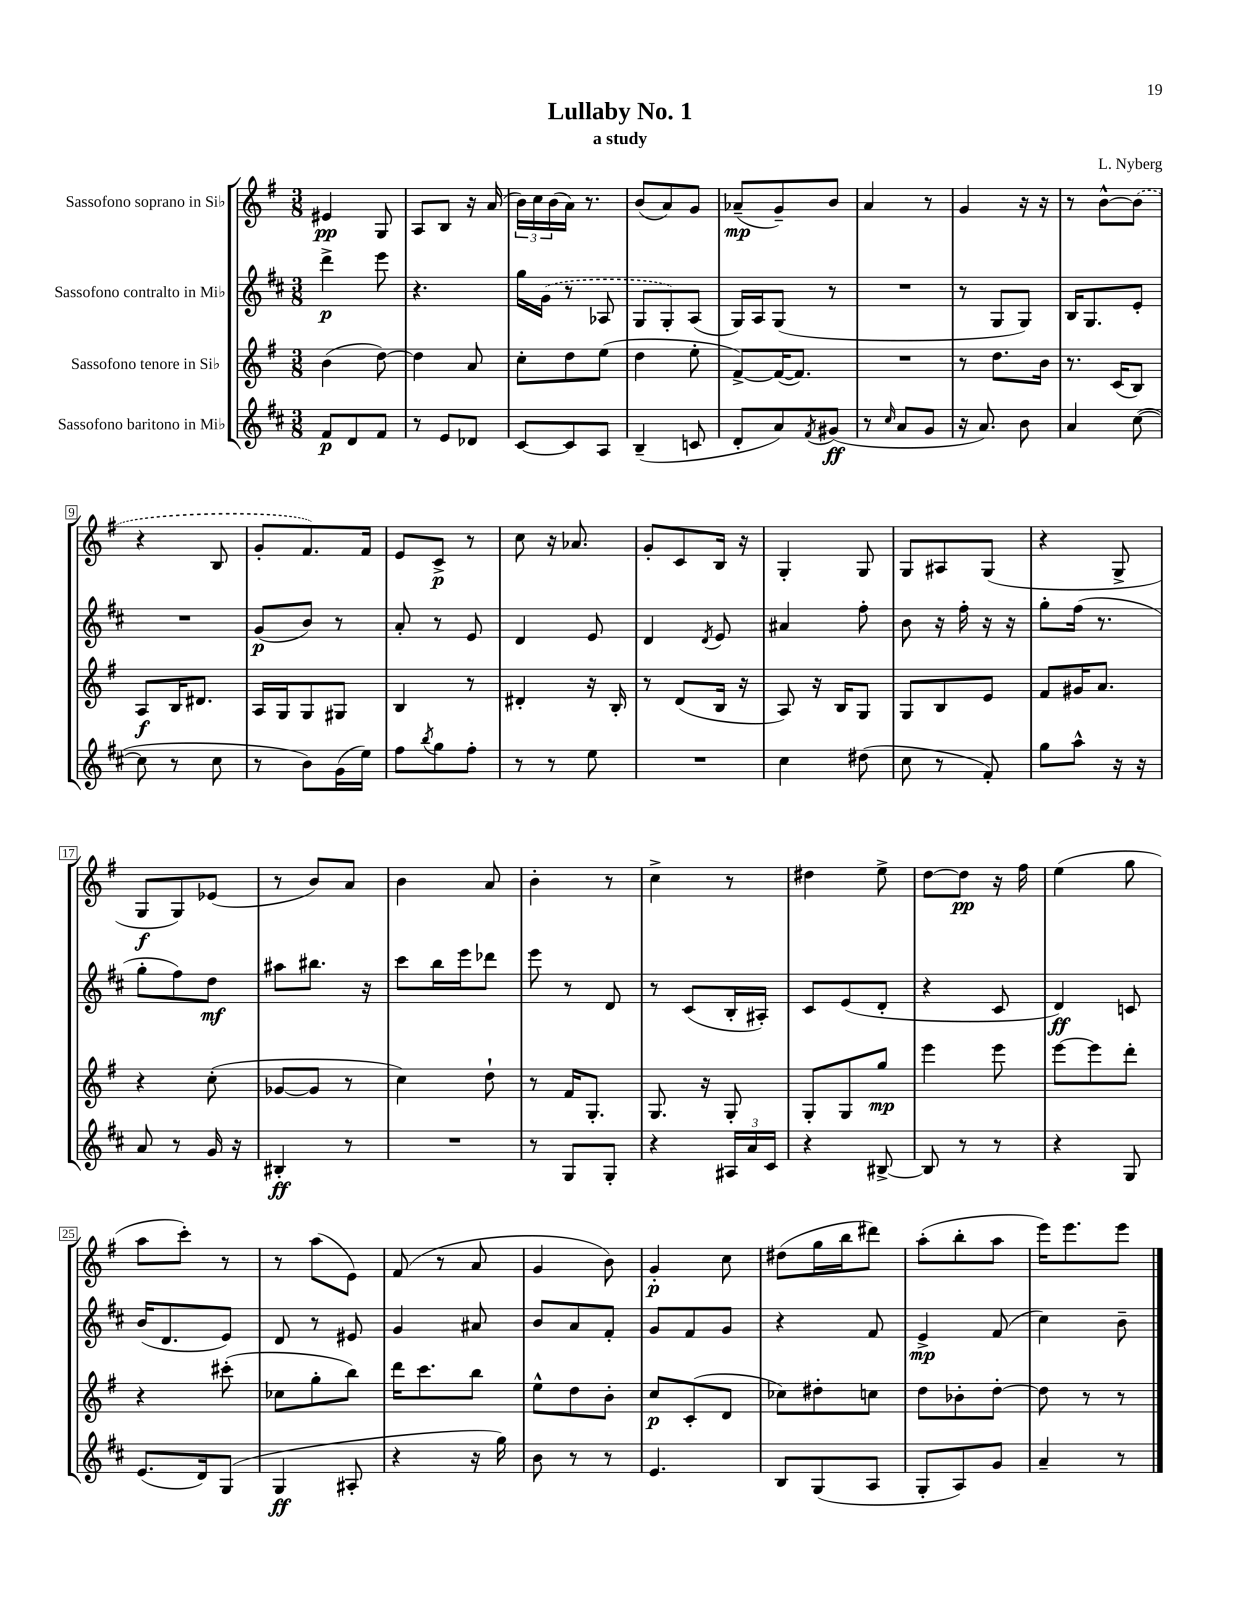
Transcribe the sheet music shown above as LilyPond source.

\header { title = "Lullaby No. 1" composer = "L. Nyberg" subtitle = "a study" }
<<
\new StaffGroup <<
\new Staff = "s0" \with { instrumentName = "Sassofono soprano in Sib" } {
    \clef treble \key g \major \numericTimeSignature \time 3/8
    eis'4\pp g8 |
    a8 b8 r16 a'16( |
    \tuplet 3/2 { b'16) c''16 b'16( } a'16) r8. |
    b'8( a'8) g'8 |
    aes'8--\mp( g'8--) b'8 |
    a'4 r8 |
    g'4 r16 r16 |
    r8 b'8~-^ \once \slurDashed b'8( |
    r4 b8 |
    g'8-. fis'8.) fis'16 |
    e'8 c'8->\p r8 |
    c''8 r16 aes'8. |
    g'8-. c'8 b16 r16 |
    g4-. g8 |
    g8 ais8 g8( |
    r4 g8-> |
    g8\f g8) ees'8( |
    r8 b'8) a'8 |
    b'4 a'8 |
    b'4-. r8 |
    c''4-> r8 |
    dis''4 e''8-> |
    d''8~ d''8\pp r16 fis''16 |
    e''4( g''8 |
    a''8 c'''8-.) r8 |
    r8 a''8( e'8) |
    fis'8( r8 a'8 |
    g'4 b'8) |
    g'4-.\p c''8 |
    dis''8( g''16 b''16 dis'''8) |
    a''8-.( b''8-. a''8 |
    e'''16) e'''8. e'''8 \bar "|." |
}
\new Staff = "s1" \with { instrumentName = "Sassofono contralto in Mib" } {
    \clef treble \key d \major \numericTimeSignature \time 3/8
    d'''4->\p e'''8 |
    r4. |
    g''16 \once \slurDashed g'16( r8 aes8 |
    g8 g8-.) a8( |
    g16) a16 g8( r8 |
    R4. |
    r8 g8 g8) |
    b16 g8. e'8-. |
    R4. |
    g'8\p( b'8) r8 |
    a'8-. r8 e'8 |
    d'4 e'8 |
    d'4 \acciaccatura { d'8 } e'8 |
    ais'4 fis''8-. |
    b'8 r16 fis''16-. r16 r16 |
    g''8-. fis''16( r8. |
    g''8-. fis''8) d''8\mf |
    ais''8 bis''8. r16 |
    cis'''8 b''16 e'''16 des'''8 |
    e'''8 r8 d'8 |
    r8 cis'8( b16-. ais16-.) |
    cis'8 e'8( d'8-. |
    r4 cis'8 |
    d'4\ff) c'8 |
    b'16( d'8. e'8) |
    d'8 r8 eis'8 |
    g'4 ais'8 |
    b'8 a'8 fis'8-. |
    g'8 fis'8 g'8 |
    r4 fis'8 |
    e'4->\mp fis'8( |
    cis''4) b'8-- \bar "|." |
}
\new Staff = "s2" \with { instrumentName = "Sassofono tenore in Sib" } {
    \clef treble \key g \major \numericTimeSignature \time 3/8
    b'4( d''8~) |
    d''4 a'8 |
    c''8-. d''8 e''8( |
    d''4 e''8-. |
    fis'8~->) fis'16~( fis'8.) |
    R4. |
    r8 d''8. b'16 |
    r8. c'16( b8) |
    a8\f b16 dis'8. |
    a16 g16 g8 gis8 |
    b4 r8 |
    dis'4-. r16 b16-. |
    r8 d'8( b16 r16 |
    a8) r16 b16 g8 |
    g8 b8 e'8 |
    fis'8 gis'16 a'8. |
    r4 c''8-.( |
    ges'8~ ges'8 r8 |
    c''4) d''8-! |
    r8 fis'16 g8.-. |
    g8. r16 g8-. |
    g8-. g8 g''8\mp |
    e'''4 e'''8 |
    e'''8~ e'''8 d'''8-. |
    r4 cis'''8-.( |
    ces''8 g''8-. b''8) |
    d'''16 c'''8. b''8 |
    e''8-^ d''8 b'8-. |
    c''8\p c'8-.( d'8 |
    ces''8) dis''8-. c''8 |
    d''8 bes'8-. d''8~-. |
    d''8 r8 r8 \bar "|." |
}
\new Staff = "s3" \with { instrumentName = "Sassofono baritono in Mib" } {
    \clef treble \key d \major \numericTimeSignature \time 3/8
    fis'8\p d'8 fis'8 |
    r8 e'8 des'8 |
    cis'8~ cis'8 a8 |
    b4--( c'8 |
    d'8-. a'8) \acciaccatura { fis'8 } gis'8\ff( |
    r8 \grace { cis''16 } a'8 g'8 |
    r16 a'8.) b'8 |
    a'4 cis''8~( |
    cis''8 r8 cis''8 |
    r8 b'8) g'16( e''16) |
    fis''8 \acciaccatura { b''8 } g''8 fis''8-. |
    r8 r8 e''8 |
    R4. |
    cis''4 dis''8( |
    cis''8 r8 fis'8-.) |
    g''8 a''8-^ r16 r16 |
    a'8 r8 g'16 r16 |
    bis4-.\ff r8 |
    R4. |
    r8 g8 g8-. |
    r4 \tuplet 3/2 { ais16 a'16 cis'16 } |
    r4 bis8~-> |
    bis8 r8 r8 |
    r4 g8 |
    e'8.( d'16) g8( |
    g4\ff ais8-. |
    r4 r16 g''16) |
    b'8 r8 r8 |
    e'4. |
    b8 g8( a8 |
    g8-. a8) g'8 |
    a'4-- r8 \bar "|." |
}
>>
>>
\layout { \context { \Score \override BarNumber.stencil = #(make-stencil-boxer 0.1 0.3 ly:text-interface::print) } }
